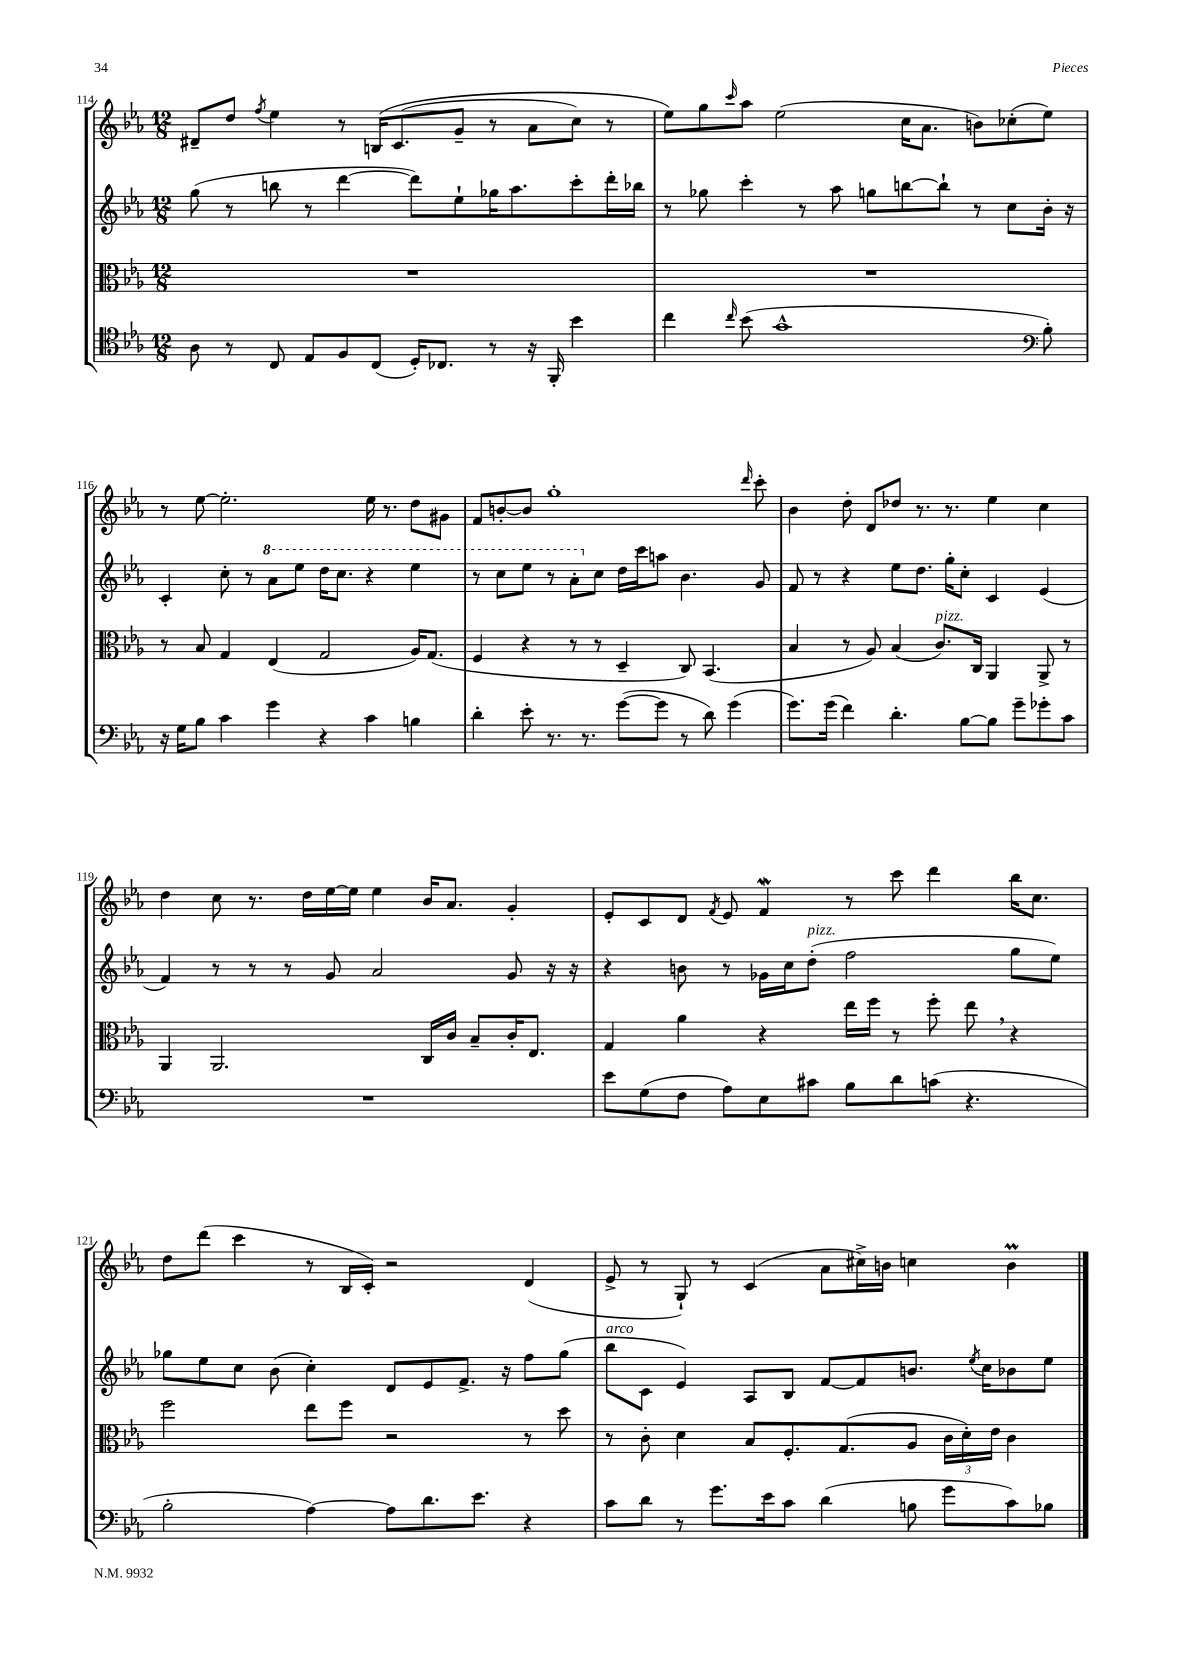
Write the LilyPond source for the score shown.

<<
\new StaffGroup <<
\new Staff = "s0" {
    \clef treble \key ees \major \numericTimeSignature \time 12/8
    dis'8-- d''8 \acciaccatura { f''8 } ees''4 r8 b16\( c'8.( g'8-- r8 aes'8 c''8) r8 |
    ees''8\) g''8 \grace { c'''16 } aes''8 ees''2( c''16 aes'8. b'8) ces''8-.( ees''8) |
    r8 ees''8~ ees''2.-. ees''16 r8. d''8 gis'8 |
    f'8 b'8~-. b'8 g''1-. \grace { d'''16 } c'''8-. |
    bes'4 d''8-. d'8 des''8 r8. r8. ees''4 c''4 |
    d''4 c''8 r8. d''16 ees''16~ ees''16 ees''4 bes'16 aes'8. g'4-. |
    ees'8-. c'8 d'8 \acciaccatura { f'8 } ees'8 f'4\mordent r8 c'''8 d'''4 bes''16 c''8. |
    d''8 d'''8( c'''4 r8 bes16 c'16-.) r2 d'4( |
    ees'8-> r8 g8-!) r8 c'4( aes'8 cis''16->) b'16 c''4 b'4\prall \bar "|." |
}
\new Staff = "s1" {
    \clef treble \key ees \major \numericTimeSignature \time 12/8
    g''8( r8 b''8 r8 d'''4~ d'''8) ees''8-! ges''16 aes''8. c'''8-. d'''16-. bes''16 |
    r8 ges''8 c'''4-. r8 aes''8 g''8 b''8~ b''8-! r8 c''8 bes'16-. r16 |
    c'4-. c''8-. r8 \ottava #1 aes''8 ees'''8 d'''16 c'''8. r4 ees'''4 |
    r8 c'''8 ees'''8 r8 aes''8-. \ottava #0 c''8 d''16 c'''16 a''8 bes'4. g'8 |
    f'8 r8 r4 ees''8 d''8. g''16-. c''8-. c'4 ees'4( |
    f'4) r8 r8 r8 g'8 aes'2 g'8 r16 r16 |
    r4 b'8 r8 ges'16 c''16 d''8-.^\markup { \italic "pizz." }( f''2 g''8 ees''8) |
    ges''8 ees''8 c''8 bes'8( c''4-.) d'8 ees'8 f'8.-> r16 f''8 ges''8( |
    bes''8^\markup { \italic "arco" } c'8 ees'4) aes8 bes8 f'8~ f'8 b'8. \acciaccatura { ees''8 } c''16 bes'8 ees''8 \bar "|." |
}
\new Staff = "s2" {
    \clef alto \key ees \major \numericTimeSignature \time 12/8
    R1. |
    R1. |
    r8 bes8 g4 ees4( g2 aes16) g8.( |
    f4 r4 r8 r8 d4-- c8) bes,4.( |
    bes4 r8 aes8) bes4( c'8.^\markup { \italic "pizz." }) c16 aes,4 aes,8-> r8 |
    aes,4 aes,2. c16 c'16 bes8-- c'16-. ees8. |
    g4 aes'4 r4 ees''16 f''16 r8 f''8-. ees''8 \breathe r4 |
    f''2 ees''8 f''8 r2 r8 d''8 |
    r8 c'8-. d'4 bes8 f8.-. g8.( aes8 \tuplet 3/2 { c'16 d'16-.) ees'16 } c'4 \bar "|." |
}
\new Staff = "s3" {
    \clef tenor \key ees \major \numericTimeSignature \time 12/8
    aes8 r8 c8 ees8 f8 c8( d16-.) ces8. r8 r16 f,16-. bes'4 |
    c''4 \grace { c''16 } bes'8( g'1-^ \clef bass bes8-.) |
    r16 g16 bes8 c'4 g'4 r4 c'4 b4 |
    d'4-. ees'8-. r8. r8. g'8~( g'8 r8 d'8) g'4( |
    g'8.) g'16( f'4) d'4.-. bes8~ bes8 g'8-- ges'8-. c'8 |
    R1. |
    ees'8 g8( f8 aes8) ees8 cis'8 bes8 d'8 c'8( r4. |
    bes2-. aes4~) aes8 d'8. ees'8. r4 |
    c'8 d'8 r8 g'8. ees'16 c'8 d'4( b8 g'8 c'8) bes8 \bar "|." |
}
>>
>>
\layout { \context { \Score currentBarNumber = #114 } }
